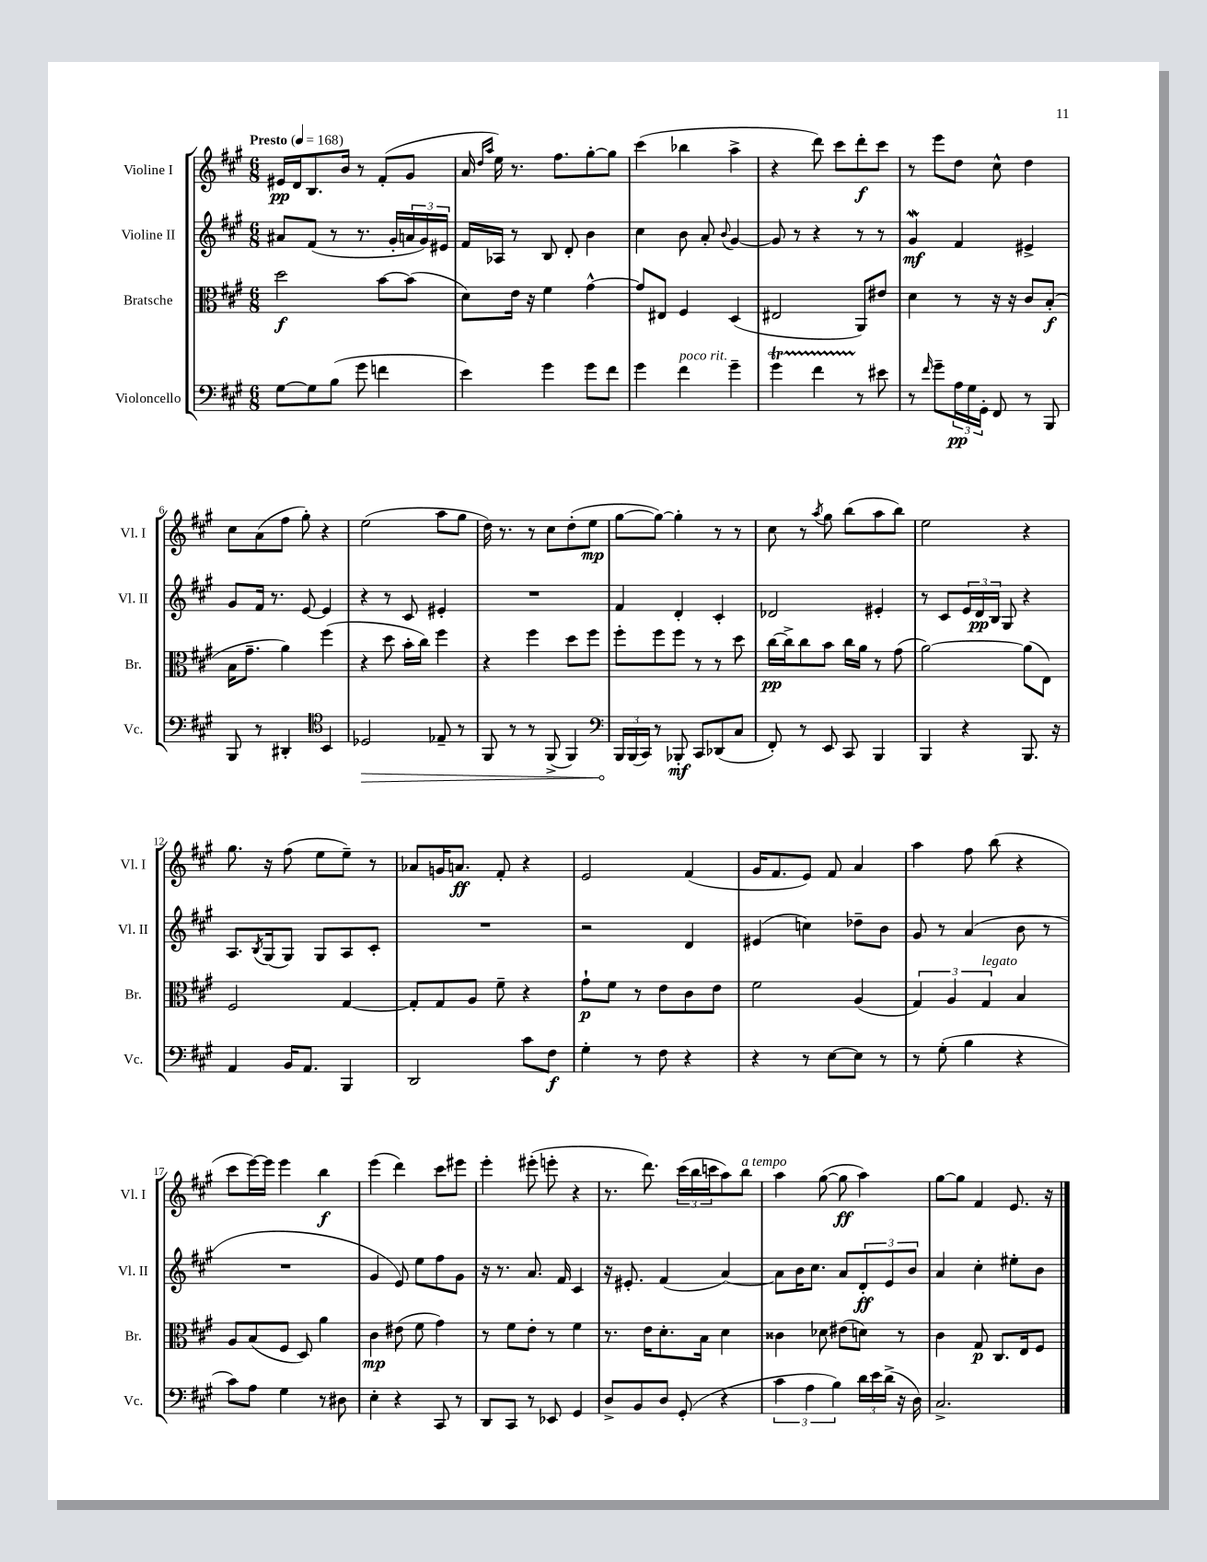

**kern	**dynam	**kern	**dynam	**kern	**dynam	**kern	**dynam
*part4	*part4	*part3	*part3	*part2	*part2	*part1	*part1
*staff4	*staff4	*staff3	*staff3	*staff2	*staff2	*staff1	*staff1
*I"Violoncello	*	*I"Bratsche	*	*I"Violine II	*	*I"Violine I	*
*I'Vc.	*	*I'Br.	*	*I'Vl. II	*	*I'Vl. I	*
*clefF4	*	*clefC3	*	*clefG2	*	*clefG2	*
*k[f#c#g#]	*	*k[f#c#g#]	*	*k[f#c#g#]	*	*k[f#c#g#]	*
*M6/8	*	*M6/8	*	*M6/8	*	*M6/8	*
*MM168	*	*MM168	*	*MM168	*	*MM168	*
=1	=1	=1	=1	=1	=1	=1	=1
!	!	!	!	!	!	!LO:TX:a:B:t=Presto	!
[8G#\L	.	2dd\	f	8a#X/L	.	16e#X/LL	pp
.	.	.	.	.	.	16d/J	.
8G#\]	.	.	.	(8f#/J	.	8.B/	.
(8B\J	.	.	.	8r	.	.	.
.	.	.	.	.	.	16b/Jk	.
8g#\	.	.	.	8.r	.	8r	.
4fn\	.	[8b\L	.	.	.	(8f#'/L	.
.	.	.	.	16g#'/LL	.	.	.
.	.	(8b\J]	.	24an/	.	8g#/J	.
.	.	.	.	24g#/)	.	.	.
.	.	.	.	24e#X/JJ	.	.	.
=2	=2	=2	=2	=2	=2	=2	=2
4e\)	.	8d\L)	.	16f#/LL	.	16a/	.
.	.	.	.	.	.	16qqdd/LL	.
.	.	.	.	.	.	16qqaa/JJ	.
.	.	.	.	16A-X/JJ	.	16ee\)	.
.	.	16e\Jk	.	8r	.	8.r	.
.	.	16r	.	.	.	.	.
4g#\	.	4f#\	.	8B/	.	.	.
.	.	.	.	.	.	8.ff#\L	.
.	.	.	.	8d'/	.	.	.
8g#\L	.	[4g#^^\	.	4b\	.	[8gg#'\	.
8f#\J	.	.	.	.	.	8gg#\J]	.
=3	=3	=3	=3	=3	=3	=3	=3
4g#\	.	8g#/L]	.	4cc#\	.	(4ccc#\	.
.	.	8E#X/J	.	.	.	.	.
!LO:TX:a:i:t=poco rit.	!	!	!	!	!	!	!
4f#\	.	4F#/	.	8b\	.	4bb-X\	.
.	.	.	.	8a'/	.	.	.
.	.	.	.	8qqb/	.	.	.
4g#~\	.	(4D/	.	[4g#/	.	4aa^\	.
=4	=4	=4	=4	=4	=4	=4	=4
4g#t\	.	2E#X/	.	8g#/]	.	4r	.
.	.	.	.	8r	.	.	.
4f#TTT\	.	.	.	4r	.	8ddd\)	.
.	.	.	.	.	.	8ccc#\L	.
8r	.	8AA/L)	.	8r	.	8ddd'\	f
8e#X\	.	8e#X/J	.	8r	.	8ccc#\J	.
=5	=5	=5	=5	=5	=5	=5	=5
8r	.	4d\	.	4g#W/	mf	8r	.
16qqf#/	.	.	.	.	.	.	.
8g#~\L	.	.	.	.	.	8eee\L	.
24A\L	pp	8r	.	4f#/	.	8dd\J	.
24G#\	.	.	.	.	.	.	.
24GG#'\JJ	.	.	.	.	.	.	.
8FF#/	.	16r	.	.	.	8cc#^^\	.
.	.	16r	.	.	.	.	.
8r	.	8c#/L	.	4e#X^/	.	4dd\	.
8BBB/	.	(8B'/J	f	.	.	.	.
!!LO:LB:g=z
=6	=6	=6	=6	=6	=6	=6	=6
8BBB/	.	16B\KL	.	8g#/L	.	8cc#\L	.
.	.	8.g#~\J	.	.	.	.	.
8r	.	.	.	16f#/Jk	.	(8a\	.
.	.	.	.	8.r	.	.	.
4DD#X'/	.	4a\)	.	.	.	8ff#\J	.
.	.	.	.	[8e/	.	8gg#'\)	.
*clefC4	*	*	*	*	*	*	*
4BB/	.	(4ff#\	.	4e/]	.	4r	.
=7	=7	=7	=7	=7	=7	=7	=7
!	!LO:HP:b	!	!	!	!	!	!
2D-X/	>	4r	.	4r	.	(2ee\	.
.	.	8dd\	.	8r	.	.	.
.	.	16b'\LL	.	8c#/	.	.	.
.	.	16cc#\JJ)	.	.	.	.	.
8E-X~/	.	4ff#\	.	4e#X'/	.	8aa\L	.
8r	.	.	.	.	.	8gg#\J	.
=8	=8	=8	=8	=8	=8	=8	=8
8FF#/	.	4r	.	2.r	.	16dd\)	.
.	.	.	.	.	.	8.r	.
8r	.	.	.	.	.	.	.
8r	.	4ff#\	.	.	.	8r	.
(8FF#^/	.	.	.	.	.	8cc#\L	.
4FF#/)	.	8dd\L	.	.	.	(8dd'\	.
.	.	8ff#\J	.	.	.	8ee\J	mp
=9	=9	=9	=9	=9	=9	=9	=9
*clefF4	*	*	*	*	*	*	*
24BBB/LL	.	8ff#'\L	.	4f#/	.	[8gg#\L	.
(24BBB/	]	.	.	.	.	.	.
24CC#/JJ)	.	.	.	.	.	.	.
8r	.	8ff#\	.	.	.	8gg#\J_)	.
8BBB-X'/	mf	8ff#\J	.	4d'/	.	4gg#'\]	.
8CC#/L	.	8r	.	.	.	.	.
(8DD-X/	.	8r	.	4c#'/	.	8r	.
8C#/J	.	8dd\	.	.	.	8r	.
=10	=10	=10	=10	=10	=10	=10	=10
8FF#'/)	.	[16cc#\LL	pp	2d-X/	.	8cc#\	.
.	.	16cc#^\J]	.	.	.	.	.
8r	.	8cc#\	.	.	.	8r	.
.	.	.	.	.	.	8qaa/	.
8EE/	.	8b\J	.	.	.	8gg#\	.
8CC#/	.	16cc#\LL	.	.	.	(8bb\L	.
.	.	16a\JJ	.	.	.	.	.
4BBB/	.	8r	.	4e#X'/	.	8aa\	.
.	.	(8g#\	.	.	.	8bb\J)	.
=11	=11	=11	=11	=11	=11	=11	=11
4BBB/	.	[2a\)	.	8r	.	2ee\	.
.	.	.	.	8c#/L	.	.	.
4r	.	.	.	24e/L	.	.	.
.	.	.	.	24d/	pp	.	.
.	.	.	.	24B/JJ	.	.	.
.	.	.	.	8G#/	.	.	.
8.BBB/	.	(8a\L]	.	4r	.	4r	.
.	.	8E\J)	.	.	.	.	.
16r	.	.	.	.	.	.	.
!!LO:LB:g=z
=12	=12	=12	=12	=12	=12	=12	=12
4AA/	.	2F#/	.	8.A/L	.	8.gg#\	.
.	.	.	.	8qB/	.	.	.
.	.	.	.	(16G#/k	.	16r	.
16BB/KL	.	.	.	8G#/J)	.	(8ff#\	.
8.AA/J	.	.	.	.	.	.	.
.	.	.	.	8G#/L	.	8ee\L	.
4BBB/	.	[4G#/	.	8A/	.	8ee~\J)	.
.	.	.	.	8c#'/J	.	8r	.
=13	=13	=13	=13	=13	=13	=13	=13
2DD/	.	8G#'/L]	.	2.r	.	8a-X/L	.
.	.	8G#/	.	.	.	16gn/K	.
.	.	.	.	.	.	8.an/J	ff
.	.	8A/J	.	.	.	.	.
.	.	8f#~\	.	.	.	8f#'/	.
8c#\L	.	4r	.	.	.	4r	.
8F#\J	f	.	.	.	.	.	.
=14	=14	=14	=14	=14	=14	=14	=14
4G#'\	.	8g#`\L	p	2r	.	2e/	.
.	.	8f#\J	.	.	.	.	.
8r	.	8r	.	.	.	.	.
8F#\	.	8e\L	.	.	.	.	.
4r	.	8c#\	.	4d/	.	(4f#/	.
.	.	8e\J	.	.	.	.	.
=15	=15	=15	=15	=15	=15	=15	=15
4r	.	2f#\	.	(4e#X/	.	16g#/KL	.
.	.	.	.	.	.	8.f#/	.
8r	.	.	.	4ccn\)	.	8e/J)	.
[8E\L	.	.	.	.	.	8f#/	.
8E\J]	.	(4A/	.	8dd-X~\L	.	4a/	.
8r	.	.	.	8b\J	.	.	.
=16	=16	=16	=16	=16	=16	=16	=16
8r	.	6G#/)	.	8g#/	.	4aa\	.
(8G#'\	.	.	.	8r	.	.	.
.	.	6A/	.	.	.	.	.
4B\	.	.	.	(4a/	.	8ff#\	.
!	!	!LO:TX:a:i:t=legato	!	!	!	!	!
.	.	6G#/	.	.	.	.	.
.	.	.	.	.	.	(8bb\	.
4r	.	4B/	.	8b\	.	4r	.
.	.	.	.	8r	.	.	.
!!LO:LB:g=z
=17	=17	=17	=17	=17	=17	=17	=17
8c#\L)	.	8A/L	.	2.r	.	8ccc#\L	.
8A\J	.	(8B/	.	.	.	[16eee\L)	.
.	.	.	.	.	.	16eee\JJ]	.
4G#\	.	8F#/J	.	.	.	4eee\	.
.	.	8D/)	.	.	.	.	.
8r	.	4a\	.	.	.	4bb\	f
8D#X\	.	.	.	.	.	.	.
=18	=18	=18	=18	=18	=18	=18	=18
4E'\	.	4c#\	mp	4g#/	.	(4eee\	.
4r	.	(8e#X\	.	8e/)	.	4ddd\)	.
.	.	8f#\	.	8ee\L	.	.	.
8CC#/	.	4g#\)	.	8ff#\	.	8ccc#\L	.
8r	.	.	.	8g#\J	.	8eee#X\J	.
=19	=19	=19	=19	=19	=19	=19	=19
8DD/L	.	8r	.	16r	.	4eee'\	.
.	.	.	.	8.r	.	.	.
8CC#/J	.	8f#\L	.	.	.	.	.
8r	.	8e'\J	.	8.a/	.	(8eee#X'\	.
8EE-X/	.	8r	.	.	.	8eeen'\	.
.	.	.	.	16f#/	.	.	.
4GG#/	.	4f#\	.	4c#/	.	4r	.
=20	=20	=20	=20	=20	=20	=20	=20
8D^/L	.	8.r	.	16r	.	8.r	.
.	.	.	.	8.e#X'/	.	.	.
8BB/	.	.	.	.	.	.	.
.	.	16e\KL	.	.	.	8.ddd\)	.
8D/J	.	8.d'\	.	(4f#/	.	.	.
(8GG#'/	.	.	.	.	.	(24ccc#\LL	.
.	.	.	.	.	.	24bb\	.
.	.	16B\Jk	.	.	.	.	.
.	.	.	.	.	.	24cccn\J	.
4r	.	4d\	.	[4a/)	.	8aa\)	.
!	!	!	!	!	!	!LO:TX:a:i:t=a tempo	!
.	.	.	.	.	.	8bb\J	.
=21	=21	=21	=21	=21	=21	=21	=21
6c#\	.	4c##X\	.	8a\L]	.	4aa\	.
.	.	.	.	16b\K	.	.	.
6A\	.	.	.	.	.	.	.
.	.	.	.	8.cc#\J	.	.	.
.	.	8d-X\	.	.	.	([8gg#\	.
6B\)	.	.	.	.	.	.	.
.	.	(8e#X\L	.	8a/L	.	8gg#\]	ff
24d\LL	.	8dn\J)	.	12d'/	ff	4aa\)	.
24e\	.	.	.	.	.	.	.
(24d^\JJ	.	.	.	12e/	.	.	.
16r	.	8r	.	.	.	.	.
.	.	.	.	12b/J	.	.	.
16D\)	.	.	.	.	.	.	.
=22	=22	=22	=22	=22	=22	=22	=22
2.C#^/	.	4c#\	.	4a/	.	[8gg#\L	.
.	.	.	.	.	.	8gg#\J]	.
.	.	8G#/	p	4cc#'\	.	4f#/	.
.	.	8.C#/L	.	.	.	.	.
.	.	.	.	8ee#X'\L	.	8.e/	.
.	.	16E/k	.	.	.	.	.
.	.	8F#/J	.	8b\J	.	.	.
.	.	.	.	.	.	16r	.
==	==	==	==	==	==	==	==
*-	*-	*-	*-	*-	*-	*-	*-
